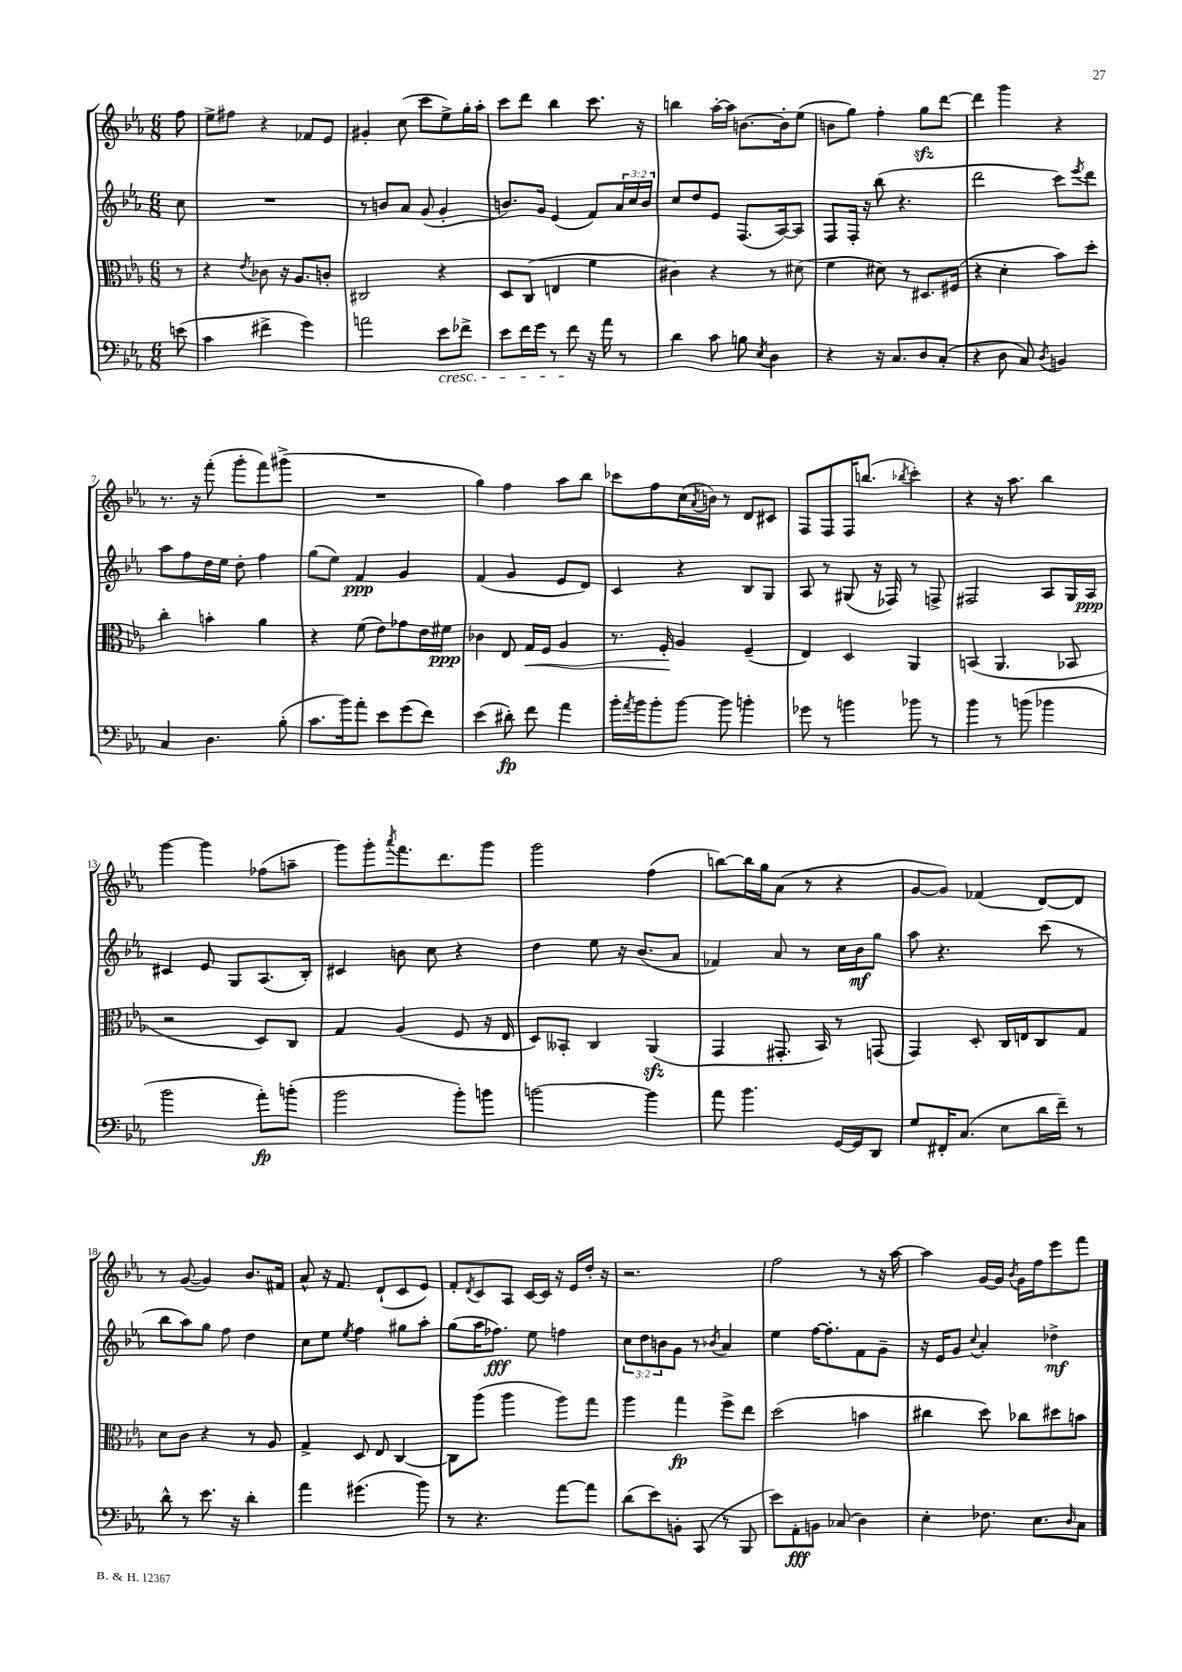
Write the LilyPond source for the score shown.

<<
\new StaffGroup <<
\new Staff = "s0" {
    \clef treble \key ees \major \numericTimeSignature \time 6/8 \partial 8
    f''8 |
    ees''8-> fis''8 r4 fes'8 ees'8 |
    gis'4-. c''8( c'''8 ees''8->) g''16-. aes''16-. |
    c'''8 d'''8 bes''4 c'''8. r16 |
    b''4 aes''16~-. aes''16 b'8.~ b'16-. ees''8( |
    b'8 g''8) f''4-. g''8\sfz d'''8~ |
    d'''4 g'''4 r4 |
    r8. r16 f'''8-.( g'''8-. f'''8) gis'''8->( |
    R2. |
    g''4) f''4 aes''8 bes''8 |
    ces'''8 f''8 c''16( \acciaccatura { aes'8 } b'16) r8 d'8 cis'8 |
    f8 f8 f16 b''8.( \acciaccatura { bes''8 } c'''4-.) |
    r4 r16 aes''8. bes''4 |
    g'''4~ g'''4 fes''8( a''8-- |
    g'''8) g'''8-. \acciaccatura { aes'''8 } f'''8. d'''8. g'''8 |
    g'''2 f''4( |
    b''8~) b''16 g''16 aes'8( r8 r4 |
    g'8~ g'8) fes'4( d'8~) d'8 |
    r8 g'8~( g'4) bes'8. fis'16 |
    aes'8-^ r16 f'8. d'8-!( c'8 ees'8) |
    f'8-. \acciaccatura { d'8 } c'8 aes8 c'16~ c'16 r16 ees'16 d''16-. r16 |
    r2. |
    f''2 r8 r16 aes''16~ |
    aes''4 g'16~ g'16 \acciaccatura { bes'8 } g'16 f''16 ees'''8 f'''8 \bar "|." |
}
\new Staff = "s1" {
    \clef treble \key ees \major \numericTimeSignature \time 6/8 \override Staff.TupletNumber.text = #tuplet-number::calc-fraction-text \partial 8
    c''8 |
    R2. |
    r8 b'8 aes'8 g'8( g'4-. |
    b'8.) g'16 ees'4( f'8) \tuplet 3/2 { aes'16 c''16 b'16 } |
    c''8 d''8 ees'8 f8.( aes16~) aes8 |
    f8 f16-. r16 bes''8( r4. |
    d'''2 c'''8) \acciaccatura { ees'''8 } d'''8 |
    aes''8 f''8 d''16 ees''16 d''8-. f''4 |
    g''8( ees''8) f'4\ppp g'4 |
    f'4( g'4 ees'8 d'8) |
    c'4 r4 bes8 g8 |
    aes8 r8 gis8( r16 fes16) r8 f8-> |
    fis2 aes8 g16 aes16\ppp |
    cis'4 ees'8 g8 aes8.( bes16-.) |
    cis'4 b'8 c''8 r4 |
    d''4 ees''8 r16 bes'8.( aes'8 |
    fes'4) aes'8 r8 c''16 bes'16\mf g''8 |
    aes''8 r4. c'''8( r8 |
    bes''8 aes''8) g''8 f''8 d''4 |
    c''8 ees''8 \acciaccatura { ees''8 } f''4 gis''8 aes''8-. |
    g''8( aes''16 fes''8.\fff) ees''8 f''4 |
    \tuplet 3/2 { c''8 d''8 b'8 } g'8 r8 \acciaccatura { bes'8 } aes'4 |
    ees''4 f''16~ f''8.-. f'8 g'8-- |
    r16 ees'16 g'8 \appoggiatura { c''8 } aes'4-. des''4->\mf \bar "|." |
}
\new Staff = "s2" {
    \clef alto \key ees \major \numericTimeSignature \time 6/8 \partial 8
    r8 |
    r4 \acciaccatura { ees'8 } ces'8 r16 aes8. c'8-. |
    cis2 r4 |
    d8 c8( e4 f'4 |
    cis'4) r4 r8 dis'8( |
    f'4 dis'8) r8 dis8. fis16( |
    r4 d'4-. bes'8) d''8-. |
    c''4-. b'4-. aes'4 |
    r4 f'8( ees'8) ges'8 ees'16 fis'16\ppp |
    ces'4 ees8 g16\< f16 aes4 |
    r8. f16-.\! aes4 f4--( |
    ees4) d4 aes,4 |
    b,4( aes,4. bes,8 |
    r2 d8) c8 |
    g4 aes4( f8 r16 ees16 |
    d8) beses,8-. c4 aes,4\sfz( |
    g,4 gis,8.-. bes,16) r8 g,8( |
    g,4) d8-. c16 e16 c8 g8 |
    d'8 c'8 r4 r8 aes8 |
    g4-> d8 ees8 c4~ |
    c8 aes''8( aes''4 aes''8) g''8 |
    aes''4 g''4\fp f''8-> ees''8 |
    d''2( b'4 |
    cis''4 d''8) ces''8 dis''8 b'8 \bar "|." |
}
\new Staff = "s3" {
    \clef bass \key ees \major \numericTimeSignature \time 6/8 \partial 8
    e'8( |
    c'4 fis'4-> g'4) |
    a'2 ees'8\cresc fes'8-> |
    ees'8 f'16 g'16 r8 f'8\! r16 aes'16 r8 |
    d'4 c'8 b8 \acciaccatura { ees8 } d4 |
    r4 r16 c8. d8 c8-.( |
    r4 d8 c8) \acciaccatura { d8 } b,4 |
    c4 d4. bes8-.( |
    c'8. bes'16) aes'8-. ees'8 g'8( f'8) |
    ees'4( dis'8-.\fp) f'8 aes'4 |
    bes'16-. \acciaccatura { aes'8 } bes'16 bes'8-. bes'8~ bes'8 b'4-. |
    ges'8 r8 b'4 bes'8 r8 |
    bes'4 r8 b'8( bes'4 |
    bes'2 aes'8-.\fp) b'8-.( |
    bes'2 bes'8-.) b'8 |
    b'2~ b'4 |
    aes'8 bes'4. g,16~ g,16 d,8 |
    g8 fis,16-. c8.( ees8 d'16 f'16--) r8 |
    d'8-^ r8 ees'8. r16 d'4-. |
    aes'4 gis'4.( bes'8) |
    r8 r4. aes'8~ aes'8 |
    d'8( ees'8) b,8-. c,8( r8 bes,,8 |
    ees'8) aes,8-.\fff b,8 ces8( d4) |
    ees4-. fes8. ees8. \grace { d16 } c8 \bar "|." |
}
>>
>>
